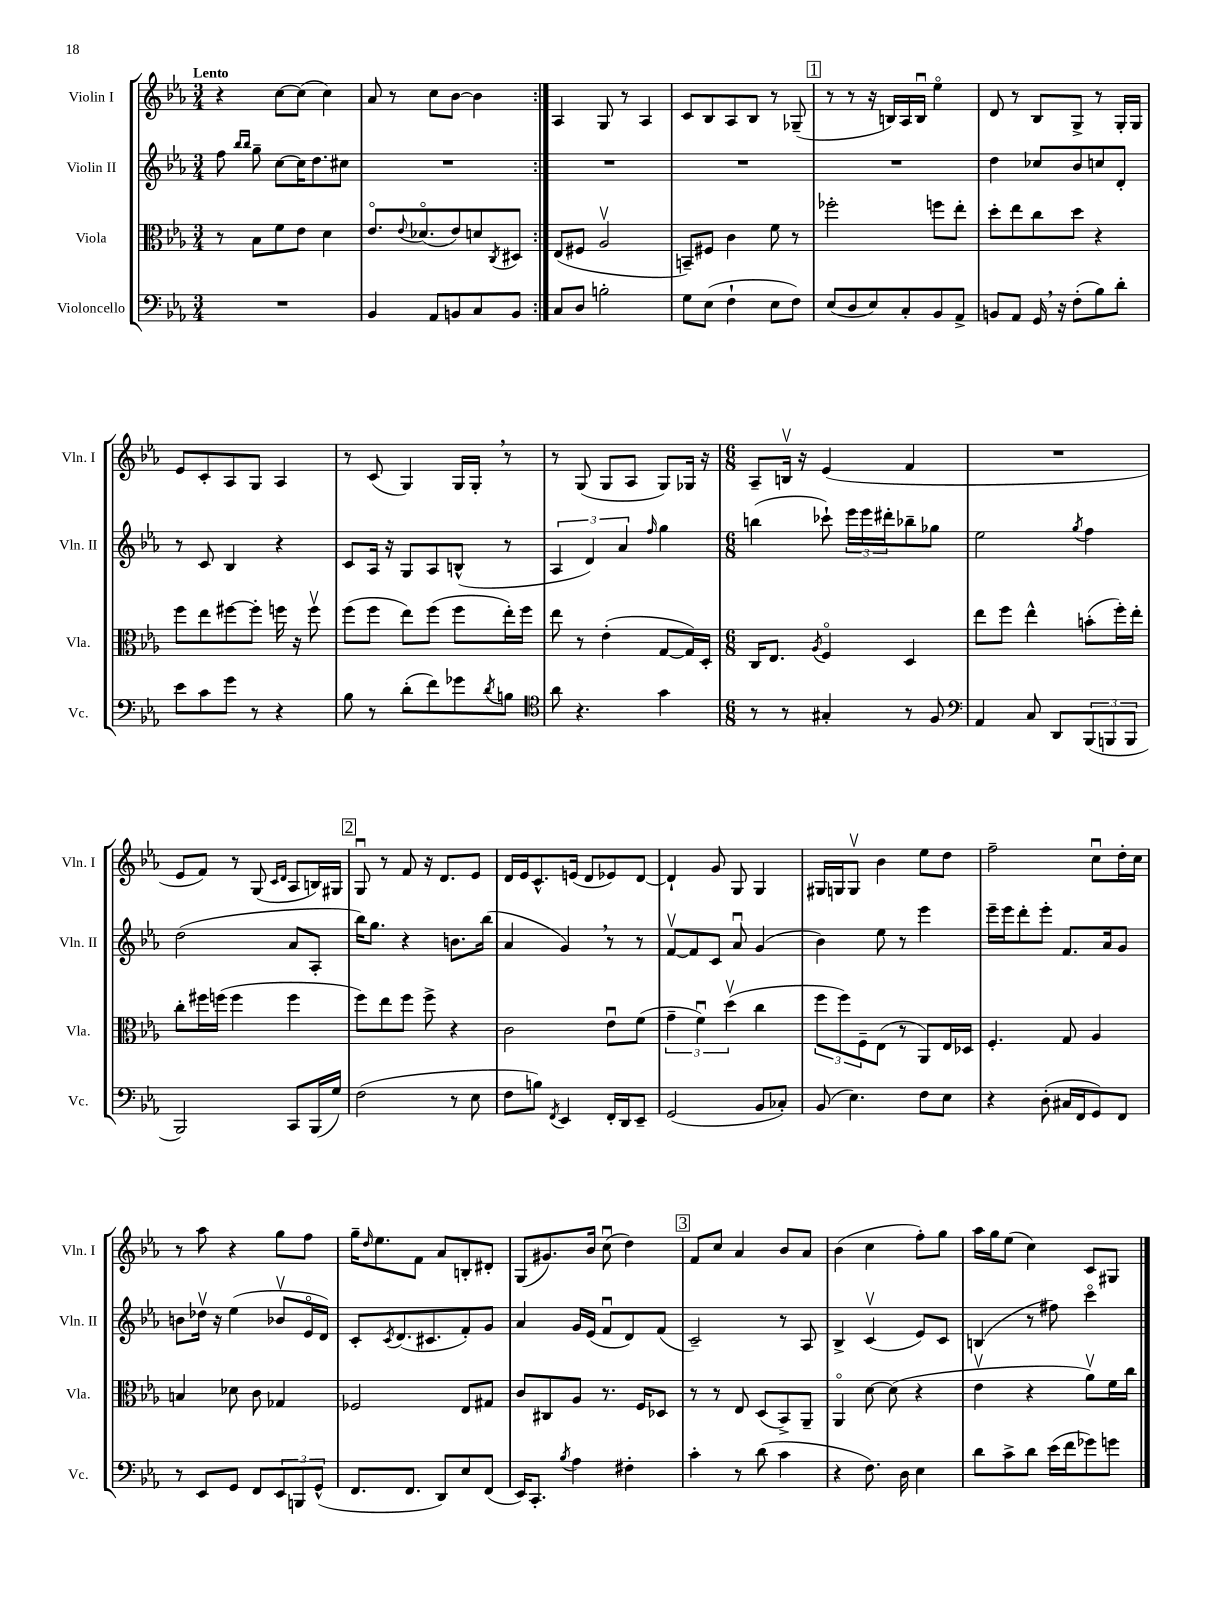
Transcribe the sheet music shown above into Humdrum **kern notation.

**kern	**kern	**kern	**kern
*part4	*part3	*part2	*part1
*staff4	*staff3	*staff2	*staff1
*I"Violoncello	*I"Viola	*I"Violin II	*I"Violin I
*I'Vc.	*I'Vla.	*I'Vln. II	*I'Vln. I
*clefF4	*clefC3	*clefG2	*clefG2
*k[b-e-a-]	*k[b-e-a-]	*k[b-e-a-]	*k[b-e-a-]
*M3/4	*M3/4	*M3/4	*M3/4
=1	=1	=1	=1
!	!	!	!LO:TX:a:B:t=Lento
2.r	8r	8ff\	4r
.	.	16qqbb-/LL	.
.	.	16qqbb-/JJ	.
.	8B-\L	8gg~\	.
.	8f\	[8cc\L	[8cc\L
.	8e-\J	16cc\K]	(8cc\J]
.	.	8.dd\	.
.	4d\	.	4cc\)
.	.	8cc#X\J	.
=2	=2	=2	=2
4BB-/	8.e-/L	2.r	8a-/
.	.	.	8r
.	8qqe-/	.	.
.	(8.d-X/	.	.
8AA-/L	.	.	8cc\L
8BBn/	8e-/)	.	[8b-\J
8C/	8dn/	.	4b-\]
.	8qC/	.	.
8BB/J	8D#X/J	.	.
=3:|!	=3:|!	=3:|!	=3:|!
8C/L	(8E-/L	2.r	4A-/
8D/J	8F#X/J	.	.
2Bn'\	2A-v/	.	8G/
.	.	.	8r
.	.	.	4A-/
=4	=4	=4	=4
8G\L	8BBn~/L)	2.r	8c/L
(8E-\J	8F#X/J	.	8B-/
4F`\	4c\	.	8A-/
.	.	.	8B-/J
8E-\L	8f\	.	8r
8F\J)	8r	.	(8G-X~/
!!LO:REH:place=s1:t=1
=5	=5	=5	=5
(8E-/L	2ff-X'\	2.r	8r
8D/	.	.	8r
8E-/)	.	.	16r
.	.	.	16Bn/LL)
8C'/	.	.	16A-/
.	.	.	16Bu/JJ
8BB-/	8ffn\L	.	4ee-\
8AA-^/J	8ee-'\J	.	.
=6	=6	=6	=6
8BBn/L	8dd'\L	4dd\	8d/
8AA-/J	8ee-\	.	8r
16GG,/	8cc\	8cc-X/L	8B-/L
16r	.	.	.
(8F'\L	8dd\J	8b-/	8G^/J
8B-\)	4r	8ccn/	8r
8d'\J	.	8d'/J	16G'/LL
.	.	.	16G/JJ
!!LO:LB:g=z
=7	=7	=7	=7
8e-\L	8ff\L	8r	8e-/L
8c\	8ee-\	8c/	8c'/
8g\J	[8ff#X\	4B-/	8A-/
8r	8ff#'\J]	.	8G/J
4r	16ffn\	4r	4A-/
.	16r	.	.
.	8ffv\	.	.
=8	=8	=8	=8
8B-\	(8ff\L	8c/L	8r
8r	8ff\J	16A-/Jk	(8c/
.	.	16r	.
(8d'\L	8ee-\L)	8G/L	4G/)
8f\)	(8ff\J	8A-/	.
8g-X\	8ff\L	(8Bn^^/J	16G/LL
.	.	.	16G',/JJ
8qd/	.	.	.
8Bn\J	16ee-'\L)	8r	8r
.	16ff\JJ	.	.
=9	=9	=9	=9
*clefC4	*	*	*
8a-\	8ee-\	6A-/	8r
4.r	8r	.	(8G/
.	.	6d/)	.
.	(4e-'\	.	8G/L
.	.	6a-/	.
.	.	.	8A-/J
.	.	16qqff/	.
4g\	[8G/L	4gg\	8G/L)
.	16G/L])	.	16G-X/Jk
.	16D'/JJ	.	16r
=10	=10	=10	=10
*M6/8	*M6/8	*M6/8	*M6/8
8r	16C/KL	(4bbn\	8A-~/L
.	8.E-/J	.	.
8r	.	.	16Bnv/Jk
.	.	.	16r
.	8qA-/	.	.
4G#X'/	4F/	8ccc-X`\)	(4e-/
.	.	24eee-\LL	.
.	.	24eee-\	.
.	.	24ddd#X'\J	.
8r	4D/	8bb-X~\	4f/
8F/	.	8gg-X\J	.
=11	=11	=11	=11
*clefF4	*	*	*
4AA-/	8ee-\L	2ee-\	2.r
.	8ff\J	.	.
8C/	4ee-^^\	.	.
8DD/L	.	.	.
.	.	8qgg/	.
(12BBB-/	(8bn'\L	4ff\	.
12BBBn/	.	.	.
.	16ff'\L)	.	.
12BBB/J	.	.	.
.	16ee-'\JJ	.	.
!!LO:LB:g=z
=12	=12	=12	=12
2BBB-/)	8cc'\L	(2dd\	8e-/L
.	16ff#X\L	.	8f/J)
.	(16ffn\JJ	.	.
.	4ff\	.	8r
.	.	.	(8G/
.	.	.	16qqc/LL
.	.	.	16qqd/JJ
8CC/L	4ff\	8a-/L	8A-/L
(16BBB-/L	.	8A-'/J	16Bn/L)
16G/JJ)	.	.	16G#X/JJ
!!LO:REH:place=s1:t=2
=13	=13	=13	=13
(2F\	8ff\L)	16bb-\KL)	8Gu/
.	.	8.gg\J	.
.	8ee-\	.	8r
.	8ff\J	4r	8f/
.	8ff^\	.	16r
.	.	.	8.d/L
8r	4r	8.bn\L	.
8E-\	.	.	8e-/J
.	.	(16bb-\Jk	.
=14	=14	=14	=14
8F\L	2c\	4a-/	16d/LL
.	.	.	16e-/J
8Bn\J)	.	.	8.c^^/
8qFF/	.	.	.
4EE-/	.	4g,/)	.
.	.	.	(16en/Jk
.	.	.	8d/L
16FF'/LL	8e-u\L	8r	8e-X/)
16DD/J	.	.	.
8EE-~/J	(8f\J	8r	[8d/J
=15	=15	=15	=15
(2GG/	6g~\	[8fv/L	4d`/]
.	.	8f/]	.
.	6fu\)	.	.
.	.	8c/J	8g/
.	(6ddv\	.	.
.	.	8a-u/	8G/
8BB-/L	4cc\	(4g/	4G/
8C-X'/J)	.	.	.
=16	=16	=16	=16
(8BB-/	12ff\L	4b-\)	16G#X/LL
.	.	.	16Gn/J
.	12ff\)	.	.
4.E-\)	.	.	8Gv/J
.	12F~\	.	.
.	(8E-\J	8ee-\	4b-\
.	8r	8r	.
8F\L	8AA-/L)	4eee-\	8ee-\L
8E-\J	16E-/L	.	8dd\J
.	16D-X/JJ	.	.
=17	=17	=17	=17
4r	4.F'/	16eee-~\LL	2ff~\
.	.	16eee-\J	.
.	.	8ddd'\	.
(8D'\	.	8eee-'\J	.
16C#X/LL	8G/	8.f/L	.
16FF/J	.	.	.
8GG/)	4A-/	.	8ccu\L
.	.	16a-/k	.
8FF/J	.	8g/J	16dd'\L
.	.	.	16cc\JJ
!!LO:LB:g=z
=18	=18	=18	=18
8r	4Bn/	8bn\L	8r
8EE-/L	.	16dd-Xv\Jk	8aa-\
.	.	16r	.
8GG/J	8d-X\	(4ee-\	4r
8FF/L	8c\	.	.
12EE-/	4G-X/	8b-Xv/L	8gg\L
12BBBn/	.	.	.
.	.	16e-/L	8ff\J
(12GG^^/J	.	.	.
.	.	16d/JJ)	.
=19	=19	=19	=19
8.FF/L	2F-X/	8c'/L	16gg~\KL
.	.	.	16qqdd/
.	.	.	8.ee-\
.	.	8qc/	.
.	.	(8.d/	.
8.FF/J	.	.	.
.	.	.	8f\J
.	.	8.c#X/	.
8DD/L)	.	.	8a-/L
8E-/	8E-/L	8f'/)	8Bn'/
(8FF/J	8G#X/J	8g/J	8d#X'/J
=20	=20	=20	=20
16EE-/KL)	8c/L	4a-/	(8G/L
8.CC'/J	.	.	.
.	8C#X/	.	8.g#X/)
8qB-/	.	.	.
4A-\	8A-/J	16g/LL	.
.	.	(16e-/JJ	16b-/Jk
.	8.r	8fu/L	(8ccu\
4F#X'\	.	8d/)	4dd\)
.	16F/KL	.	.
.	8D-X/J	(8f/J	.
!!LO:REH:place=s1:t=3
=21	=21	=21	=21
4c'\	8r	2c~/)	8f/L
.	8r	.	8cc/J
8r	8E-/	.	4a-/
(8d\	(8D/L	.	.
4c\	8BB-^/)	8r	8b-/L
.	8AA-~/J	8A-/	8a-/J
=22	=22	=22	=22
4r	4AA-/	4B-^/	(4b-\
8.F\)	[8d\	(4cv/	4cc\
.	(8d\]	.	.
16D\	.	.	.
4E-\	4r	8e-/L)	8ff'\L)
.	.	8c/J	8gg\J
=23	=23	=23	=23
8d\L	4e-v\	(4Bn/	16aa-\LL
.	.	.	16gg\J
8c^\	.	.	(8ee-\J
8d\J	4r	8r	4cc\)
(16e-\LL	.	8ff#X\)	.
16f\J	.	.	.
8g-X\)	8a-v\L)	4ccc\	8c/L
8gn\J	16f\L	.	8G#X/J
.	16cc\JJ	.	.
==	==	==	==
*-	*-	*-	*-
